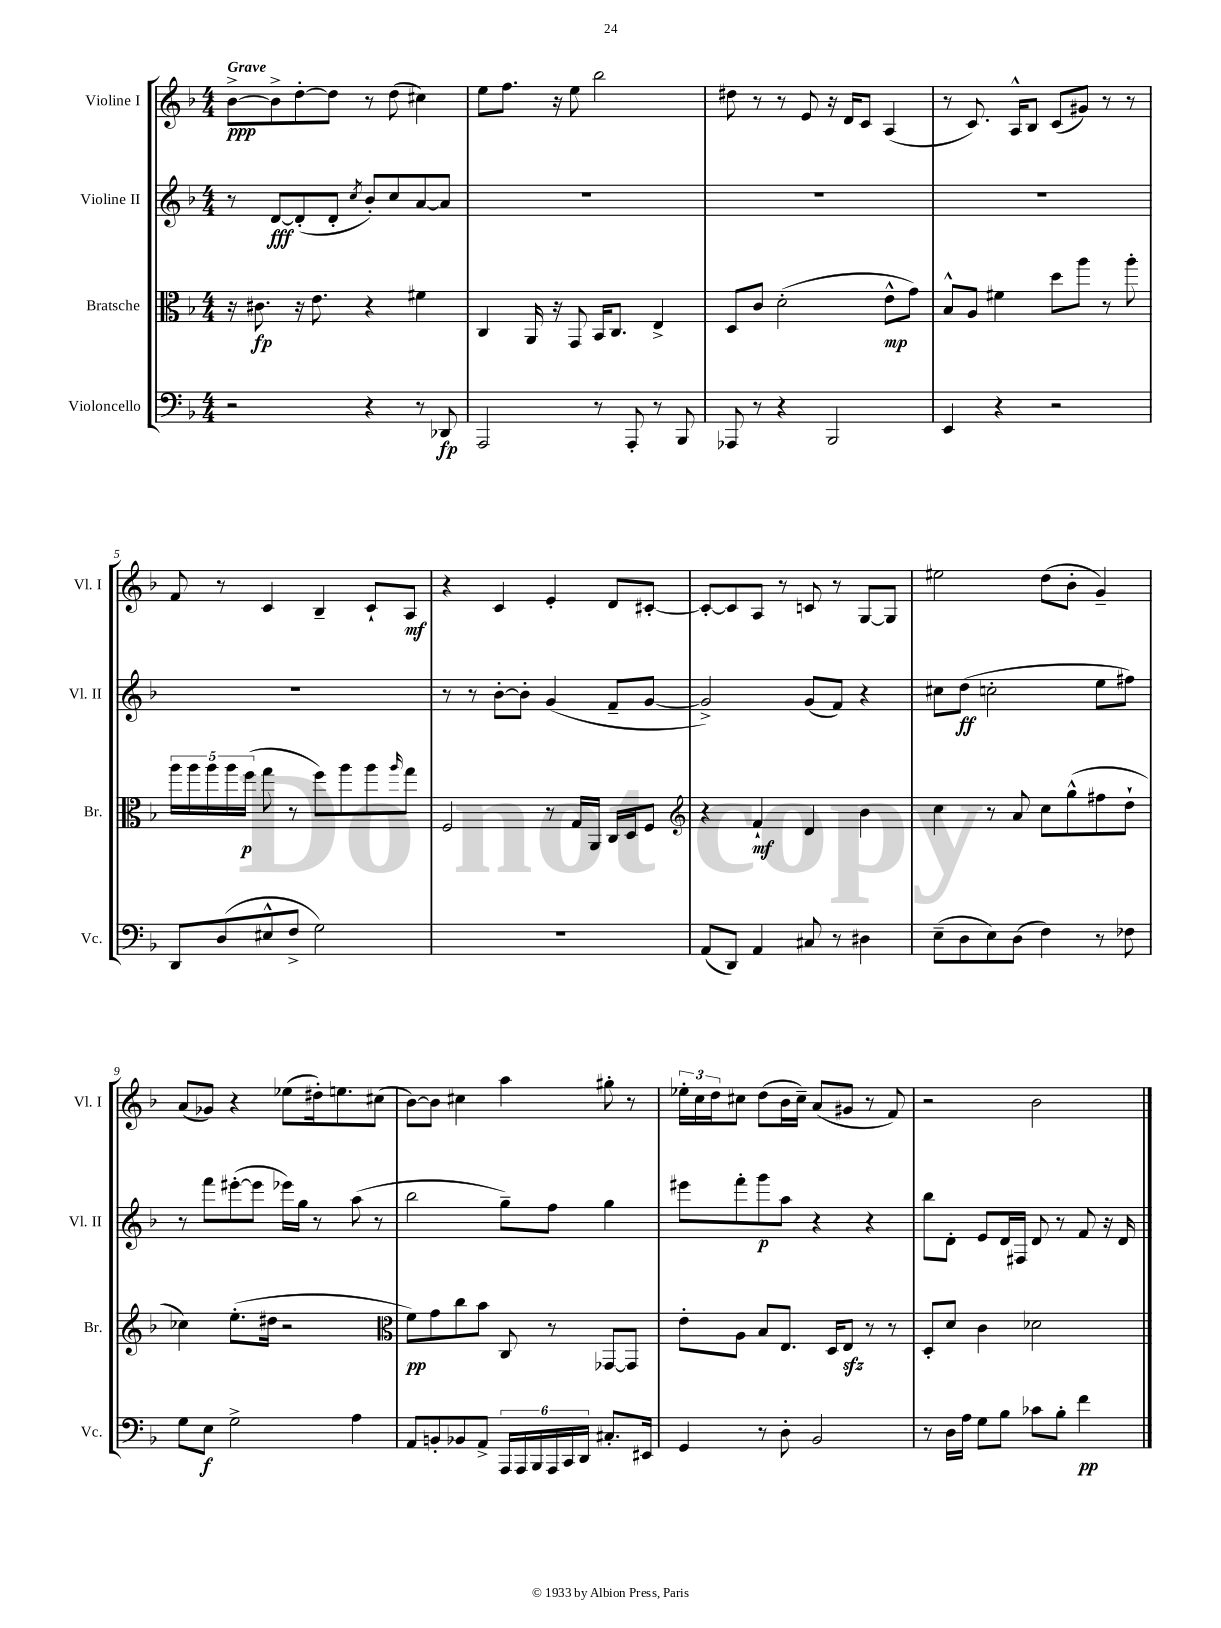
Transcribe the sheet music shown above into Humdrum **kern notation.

**kern	**kern	**kern	**kern
*staff4	*staff3	*staff2	*staff1
*clefF4	*clefC3	*clefG2	*clefG2
*k[b-]	*k[b-]	*k[b-]	*k[b-]
*M4/4	*M4/4	*M4/4	*M4/4
2r	16r	8r	[8b-^
.	8.c#	.	.
.	.	[8d	8b-^]
.	16r	(8d']	[8dd'
.	8.e	.	.
.	.	8d'	8dd]
.	.	8qcc	.
4r	4r	8b-')	8r
.	.	8cc	(8dd
8r	4f#	[8a	4cc#)
8DD-	.	8a]	.
=	=	=	=
2AAA	4C	1r	8ee
.	.	.	8.ff
.	16AA	.	.
.	16r	.	16r
.	8GG	.	8ee
8r	16BB-	.	2bb-
.	8.C	.	.
8AAA'	.	.	.
8r	4E^	.	.
8BBB-	.	.	.
=	=	=	=
8AAA-	8D	1r	8dd#
8r	8c	.	8r
4r	(2d'	.	8r
.	.	.	8e
2BBB-	.	.	16r
.	.	.	16d
.	.	.	8c
.	8e^^	.	(4A
.	8g)	.	.
=	=	=	=
4EE	8B-^^	1r	8r
.	8A	.	8.c)
4r	4f#	.	.
.	.	.	16A^^
.	.	.	8B-
2r	8dd	.	(8c
.	8aa	.	8g#)
.	8r	.	8r
.	8aa'	.	8r
=	=	=	=
8DD	20aa	1r	8f
.	20aa	.	.
.	20aa	.	.
(8D	.	.	8r
.	20aa	.	.
.	(20ff	.	.
8E#^^	8gg	.	4c
8F^	8r	.	.
2G)	8ff)	.	4B-~
.	8aa	.	.
.	8aa	.	8c`
.	16qqaa	.	.
.	8gg	.	8A
=	=	=	=
1r	2F	8r	4r
.	.	8r	.
.	.	[8b-'	4c
.	.	8b-']	.
.	8r	(4g	4e'
.	16G	.	.
.	16AA	.	.
.	16C	8f~	8d
.	16D	.	.
.	8F	[8g	[8c#'
=	=	=	=
*	*clefG2	*	*
(8AA	4r	2g^])	8c#'_
8DD)	.	.	8c#]
4AA	4f`	.	8A
.	.	.	8r
8C#	4d	(8g	8c
8r	.	8f)	8r
4D#	4b-	4r	[8G
.	.	.	8G]
=	=	=	=
(8E~	4cc	8cc#	2ee#
8D	.	(8dd	.
8E)	8r	2cc'	.
(8D	8a	.	.
4F)	8cc	.	(8dd
.	(8gg^^	.	8b-'
8r	8ff#	8ee	4g~)
8F-	8dd`	8ff#)	.
=	=	=	=
8G	4cc-)	8r	(8a
8E	.	8fff	8g-)
2G^	(8.ee'	([8eee#'	4r
.	.	8eee#]	.
.	16dd#	.	.
.	2r	16eee-)	(8ee-
.	.	16gg	.
.	.	8r	16dd#')
.	.	.	8.ee
4A	.	(8aa	.
.	.	8r	(8cc#
=	=	=	=
*	*clefC3	*	*
8AA	8f)	2bb-	[8b-)
8BB'	8g	.	8b-]
8BB-	8cc	.	4cc#
8AA^	8b-	.	.
24AAA	8C	8gg~)	4aa
24AAA	.	.	.
24BBB-	.	.	.
24AAA	8r	8ff	.
24CC	.	.	.
24DD	.	.	.
8.C#'	[8GG-	4gg	8gg#'
.	8GG-]	.	8r
16EE#	.	.	.
=	=	=	=
4GG	8e'	8eee#	24ee-'
.	.	.	24cc
.	.	.	24dd
.	8A	8fff'	8cc#
8r	8B-	8ggg	(8dd
8D'	8.E	8aa	16b-
.	.	.	16cc#~)
2BB-	.	4r	(8a
.	16D	.	.
.	8E	.	8g#
.	8r	4r	8r
.	8r	.	8f)
=	=	=	=
8r	8D'	8bb-	2r
16D	8d	8d'	.
16A	.	.	.
8G	4c	8e	.
8B-	.	16d	.
.	.	16F#	.
8c-	2d-	8d	2b-
8B-'	.	8r	.
4f	.	8f	.
.	.	16r	.
.	.	16d	.
==	==	==	==
*-	*-	*-	*-
